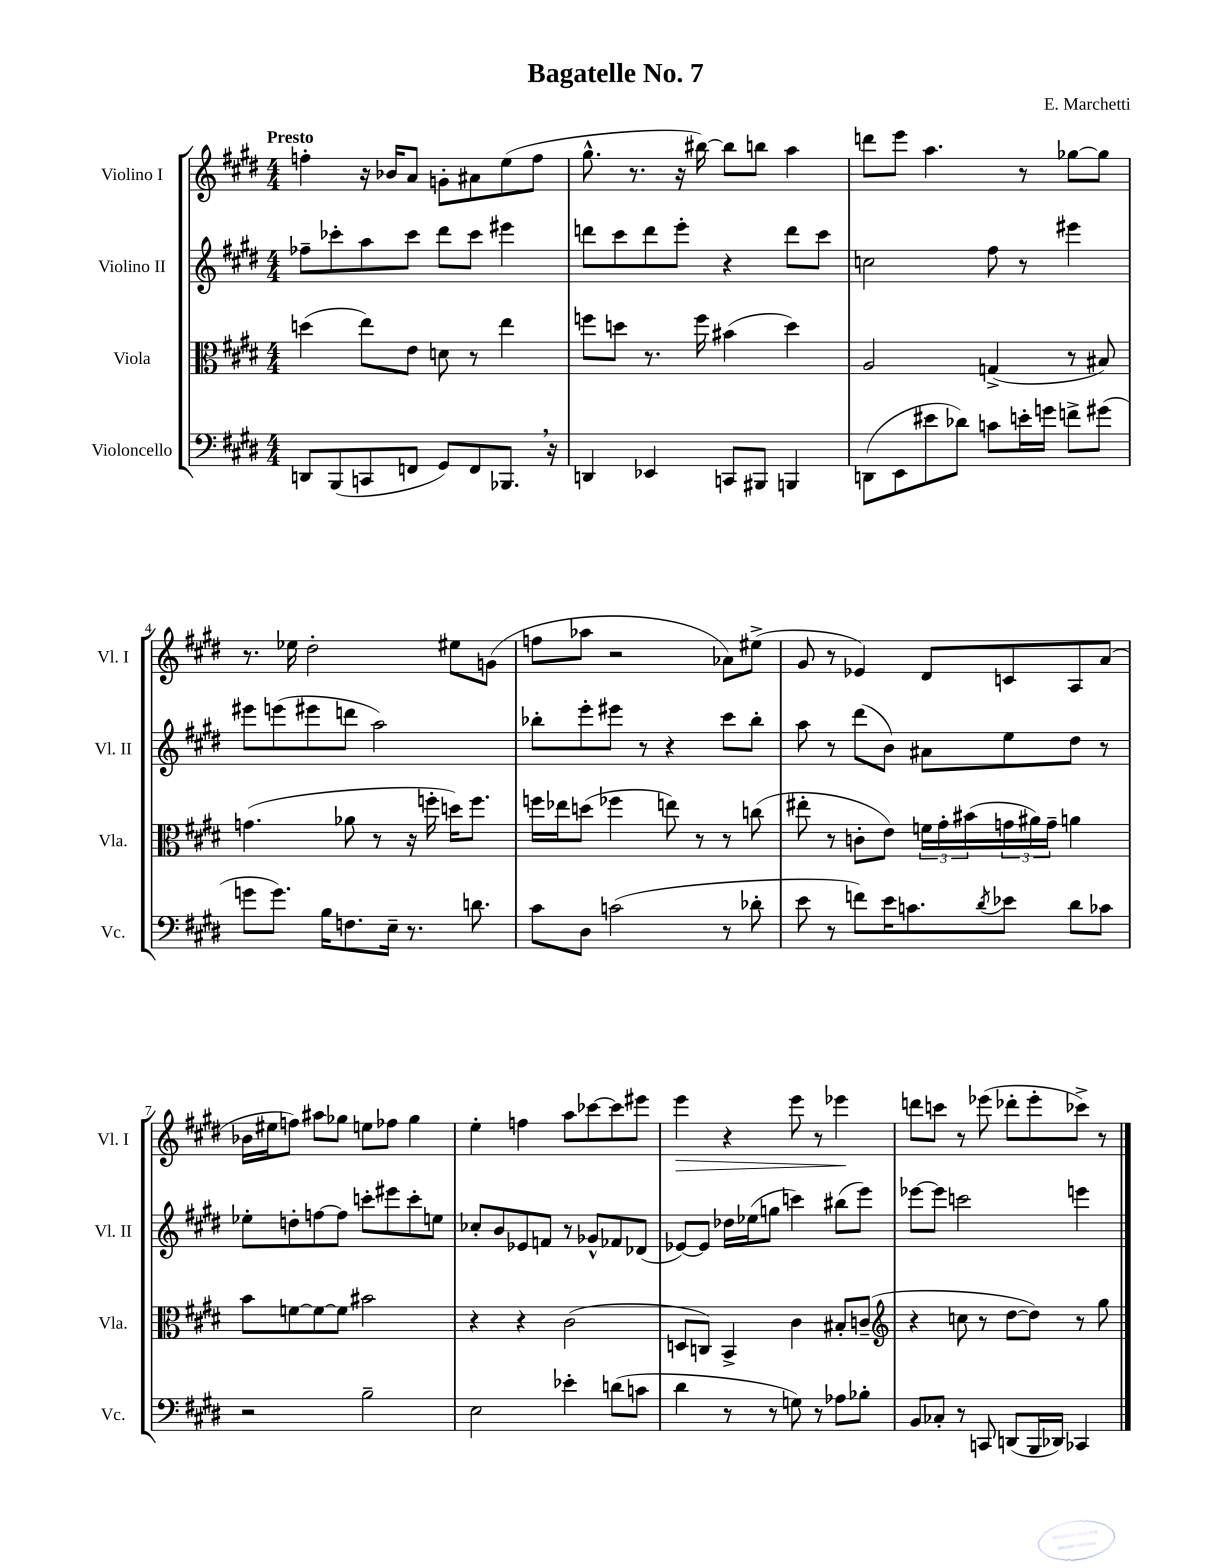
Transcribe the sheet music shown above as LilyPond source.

\header { title = "Bagatelle No. 7" composer = "E. Marchetti" }
<<
\new StaffGroup <<
\new Staff = "s0" \with { instrumentName = "Violino I" shortInstrumentName = "Vl. I" } {
    \clef treble \key e \major \numericTimeSignature \time 4/4 \tempo "Presto"
    f''4-. r16 bes'16 a'8 g'8-. ais'8 e''8( f''8 |
    gis''8.-^ r8. r16 bis''16~) bis''8 b''8 a''4 |
    d'''8 e'''8 a''4. r8 ges''8~ ges''8 |
    r8. ees''16 dis''2-. eis''8 g'8( |
    f''8 aes''8 r2 aes'8) eis''8->( |
    gis'8 r8 ees'4) dis'8 c'8 a8 a'8( |
    bes'16 eis''16 f''8) ais''8 ges''8 e''8 fes''8 ges''4 |
    e''4-. f''4 a''8 ces'''8~ ces'''8 eis'''8 |
    e'''4\> r4 e'''8 r8 ees'''4\! |
    d'''8 c'''8 r8 ees'''8( des'''8-. ees'''8-. ces'''8->) r8 \bar "|." |
}
\new Staff = "s1" \with { instrumentName = "Violino II" shortInstrumentName = "Vl. II" } {
    \clef treble \key e \major \numericTimeSignature \time 4/4
    fes''8-- ces'''8-. a''8 ces'''8 dis'''8 ces'''8 eis'''4 |
    d'''8 cis'''8 d'''8 e'''8-. r4 d'''8 cis'''8 |
    c''2 fis''8 r8 eis'''4 |
    eis'''8 e'''8( eis'''8 d'''8 a''2) |
    bes''8-. e'''8-. eis'''8 r8 r4 cis'''8 bes''8-. |
    a''8 r8 dis'''8( b'8) ais'8 e''8 dis''8 r8 |
    ees''8-. d''8-. f''8~ f''8 c'''8-. eis'''8 c'''8-. e''8 |
    ces''8-. b'8 ees'8 f'8 r8 ges'8-^ fes'8 des'8( |
    ees'8~) ees'8 des''16 ees''16( g''8 c'''4) bis''8( e'''8) |
    ees'''8~ ees'''8 c'''2 e'''4 \bar "|." |
}
\new Staff = "s2" \with { instrumentName = "Viola" shortInstrumentName = "Vla." } {
    \clef alto \key e \major \numericTimeSignature \time 4/4
    d''4( e''8) e'8 d'8 r8 e''4 |
    f''8 d''8 r8. f''16 bis'4( d''4) |
    a2 g4->( r8 bis8) |
    g'4.( aes'8 r8 r16 f''16-. d''16) f''8. |
    f''16 ees''16 d''8( fes''4 e''8) r8 r8 c''8( |
    eis''8-. r8 c'8-. e'8) \tuplet 3/2 { f'16 gis'16-. bis'16( } \tuplet 3/2 { g'16 ais'16) g'16-- } a'4 |
    b'8 f'8~ f'8~ f'8 bis'2 |
    r4 r4 cis'2( |
    d8 c8) b,4-> cis'4 bis8-. c'8--( |
    \clef treble r4 c''8 r8 dis''8~ dis''8) r8 gis''8 \bar "|." |
}
\new Staff = "s3" \with { instrumentName = "Violoncello" shortInstrumentName = "Vc." } {
    \clef bass \key e \major \numericTimeSignature \time 4/4
    d,8 b,,8( c,8 f,8 gis,8) f,8 bes,,8. \breathe r16 |
    d,4 ees,4 c,8 bis,,8 b,,4 |
    d,8( e,8 eis'8 des'8) c'8 e'16-. g'16 f'8-> gis'8( |
    g'8 g'8.) b16 f8. e16-- r8. d'8. |
    cis'8 dis8 c'2( r8 des'8-. |
    e'8 r8 f'8) e'16 c'8. \acciaccatura { dis'8 } ees'8 dis'8 ces'8 |
    r2 b2-- |
    e2 ees'4-. d'8( c'8 |
    dis'4 r8 r8 g8) r8 aes8 bes8-. |
    b,8 ces8-. r8 c,8 d,8( b,,16 des,16) ces,4 \bar "|." |
}
>>
>>
